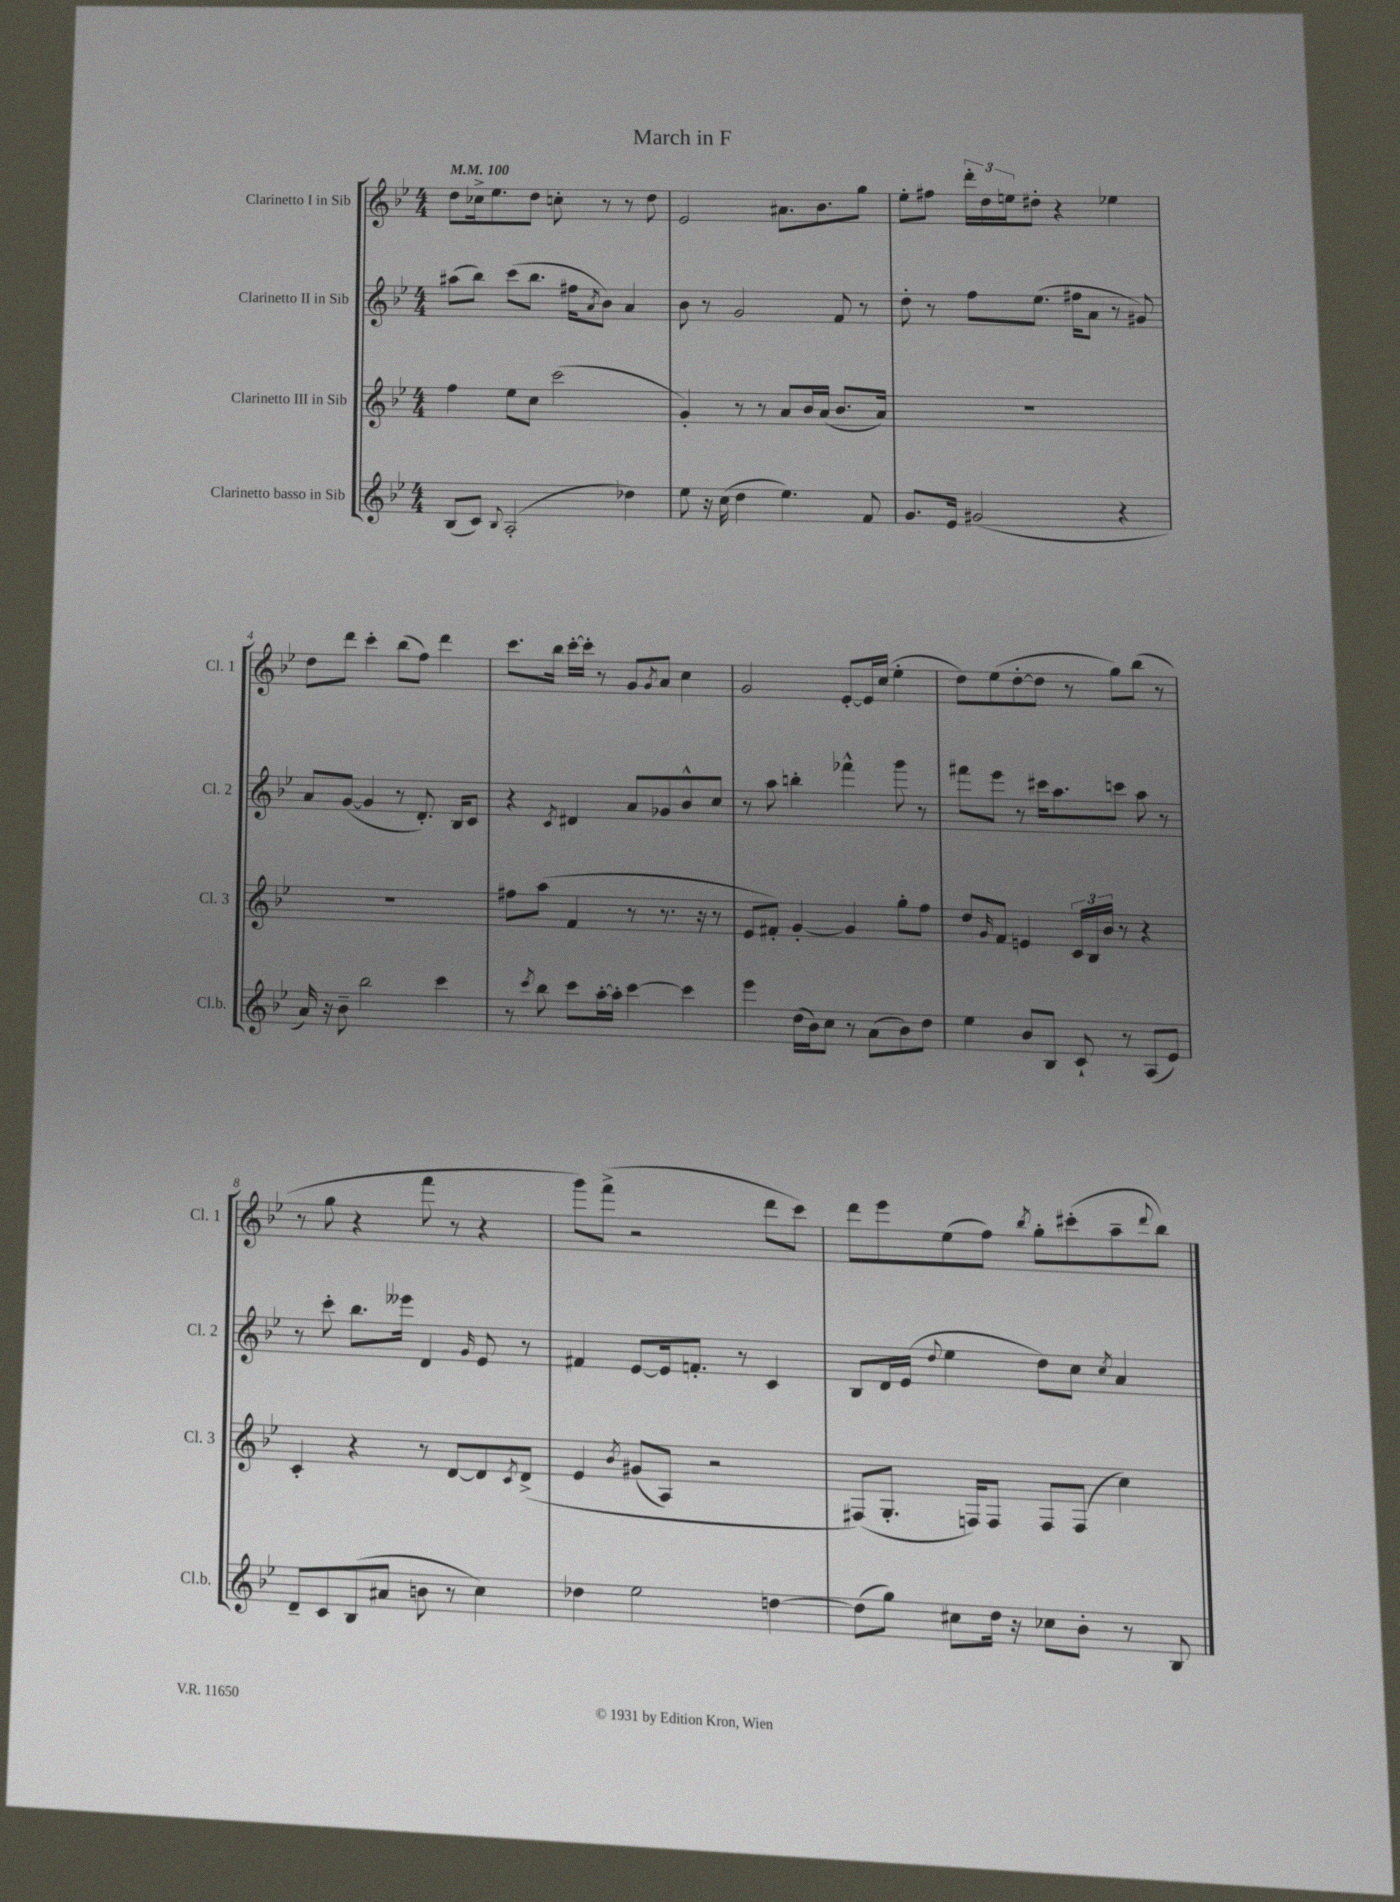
\header { title = "March in F" }
<<
\new StaffGroup <<
\new Staff = "s0" \with { instrumentName = "Clarinetto I in Sib" shortInstrumentName = "Cl. 1" } {
    \clef treble \key bes \major \numericTimeSignature \time 4/4 \tempo 4 = 100
    d''8 ces''16-> ees''8. d''8 c''8-. r8 r8 d''8 |
    ees'2 ais'8. bes'8. g''8 |
    ees''8-. fis''8 \tuplet 3/2 { d'''16-. d''16 e''16 } dis''8-. r4 ees''4 |
    d''8 d'''8 c'''4-. bes''8( f''8) d'''4 |
    c'''8. bes''16 c'''16~-. c'''16-. r8 g'8 \acciaccatura { g'8 } a'8 c''4 |
    g'2 ees'8~-. ees'16 c''16( ees''4-. |
    d''8) ees''8( d''8~-. d''8 r8 g''8) bes''8( r8 |
    r8 g''8 r4 f'''8 r8 r4 |
    g'''8) f'''8->( r2 d'''8 c'''8) |
    d'''8 ees'''8 ees''8( f''8) \acciaccatura { bes''8 } g''8-. cis'''8-.( a''8-- \appoggiatura { d'''8 } bes''8) \bar "|." |
}
\new Staff = "s1" \with { instrumentName = "Clarinetto II in Sib" shortInstrumentName = "Cl. 2" } {
    \clef treble \key bes \major \numericTimeSignature \time 4/4
    ais''8( bes''8) c'''8( bes''8. fis''16 \acciaccatura { a'8 } bes'8) a'4 |
    bes'8 r8 g'2 f'8 r8 |
    d''8-. r8 f''8 ees''8.( fis''16 a'8 r8 gis'8) |
    a'8 g'8~( g'4 r8 d'8.-.) bes16 c'8 |
    r4 \acciaccatura { c'8 } dis'4 a'8 ges'8 bes'8-^ c''8 |
    r8 a''8 b''4-. fes'''4-^ g'''8 r8 |
    fis'''8 ees'''8 r8 cis'''16 a''8. c'''8 a''8 r8 |
    r8 c'''8-. bes''8. eeses'''16 d'4 \grace { g'16 } ees'8 r8 |
    fis'4 ees'8~ ees'16 f'8.-. r8 c'4 |
    bes8 d'16 ees'16( \appoggiatura { d''8 } ees''4 d''8) c''8 \acciaccatura { c''8 } a'4 \bar "|." |
}
\new Staff = "s2" \with { instrumentName = "Clarinetto III in Sib" shortInstrumentName = "Cl. 3" } {
    \clef treble \key bes \major \numericTimeSignature \time 4/4
    f''4 ees''8 c''8 c'''2( |
    g'4-.) r8 r8 a'8 bes'16 a'16( bes'8. a'16) |
    R1 |
    R1 |
    fis''8 a''8( f'4 r8 r8. r16 r8 |
    ees'8 fis'8-.) g'4~-. g'4 g''8-. f''8 |
    d''8 \grace { g'16 } f'8 e'4 \tuplet 3/2 { c'16 bes16 bes'16 } r8 r4 |
    c'4-. r4 r8 d'8~ d'8 \acciaccatura { c'8 } d'8->\( |
    ees'4 \acciaccatura { bes'8 } gis'8( a8) r2 |
    fis8(\) g8.-. f16) f8 f8 f8( c''4) \bar "|." |
}
\new Staff = "s3" \with { instrumentName = "Clarinetto basso in Sib" shortInstrumentName = "Cl.b." } {
    \clef treble \key bes \major \numericTimeSignature \time 4/4
    bes8( c'8) \appoggiatura { bes8 } a2-.( des''4) |
    ees''8 r16 c''16( d''4 ees''4.) f'8 |
    g'8. ees'16 gis'2( r4 |
    a'16) r16 bes'8-- bes''2 c'''4 |
    r8 \acciaccatura { c'''8 } bes''8 c'''8 a''16~-. a''16-. c'''4~ c'''4 |
    ees'''4 d''16( bes'16) c''8 r8 a'8( bes'8) d''8 |
    ees''4 bes'8 bes8 c'8-! r8 a8( ees'8) |
    d'8-- c'8 bes8( ais'8 b'8 r8 c''4) |
    des''4 ees''2 d''4~ |
    d''8( g''8) cis''8 d''16 r16 ces''8 bes'8-. r8 bes8 \bar "|." |
}
>>
>>
